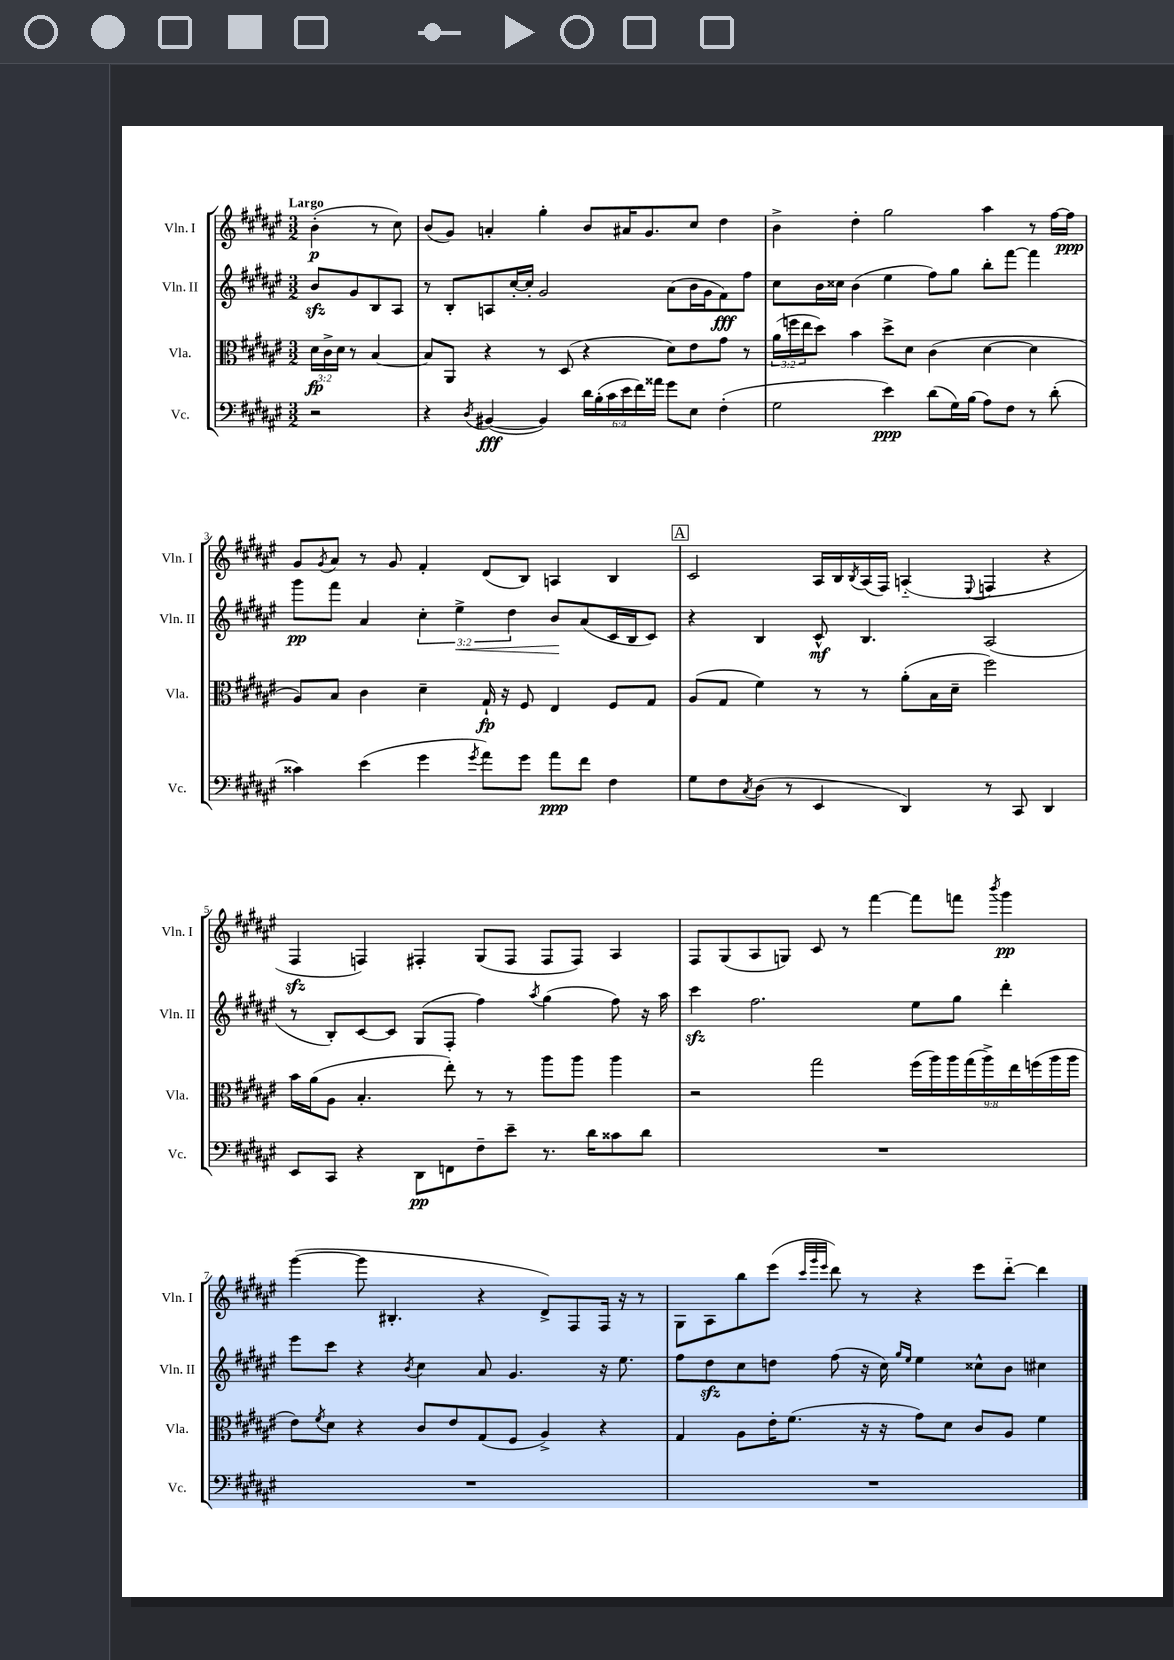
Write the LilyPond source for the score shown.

<<
\new StaffGroup <<
\new Staff = "s0" \with { instrumentName = "Vln. I" shortInstrumentName = "Vln. I" } {
    \clef treble \key fis \major \numericTimeSignature \time 3/2 \partial 2 \tempo "Largo"
    b'4-.\p( r8 cis''8) |
    b'8( gis'8) a'4-. gis''4-. b'8 ais'16 gis'8. cis''8 dis''4 |
    b'4-> dis''4-. gis''2 ais''4 r8 fis''16~ fis''16\ppp |
    gis'8 \acciaccatura { gis'8 } ais'8 r8 gis'8 fis'4-. dis'8( b8) a4 b4 |
    \mark \markup { \box "A" } cis'2 ais16 b16 \acciaccatura { b8 } ais16( fis16) a4-_( \appoggiatura { eis8 } f4 r4 |
    fis4\sfz f4) fis4-. gis8( fis8 fis8 fis8) ais4 |
    fis8 gis8( ais8 g8) cis'8 r8 fis'''4~ fis'''8 f'''8 \acciaccatura { b'''8 } gis'''4\pp |
    gis'''4~( gis'''8 bis4.-. r4 dis'8->) fis8 fis16 r16 r8 |
    gis8 ais8 b''8 eis'''8( \grace { cis'''32 gis'''32 eis'''32 } dis'''8) r8 r4 eis'''8 dis'''8~-_ dis'''4 \bar "|." |
}
\new Staff = "s1" \with { instrumentName = "Vln. II" shortInstrumentName = "Vln. II" } {
    \clef treble \key fis \major \numericTimeSignature \time 3/2 \override Staff.TupletNumber.text = #tuplet-number::calc-fraction-text \partial 2
    b'8\sfz gis'8 b8 ais8 |
    r8 b8-. a8 cis''16~-. cis''16-. gis'2 ais'8( b'16 gis'16 fis'8\fff) fis''8 |
    cis''8 b'16 cisis''16 b'4( eis''4 fis''8) gis''8 b''8-. fis'''8~ fis'''4 |
    gis'''8\pp fis'''8 ais'4 \tuplet 3/2 { cis''4-. eis''4->\< dis''4 } b'8\! ais'8( cis'16 b16 cis'8) |
    \mark \markup { \box "A" } r4 b4 cis'8-^\mf b4. ais2( |
    r8 b8-.) cis'8~ cis'8 gis8( fis8-. fis''4) \acciaccatura { ais''8 } gis''4( fis''8) r16 ais''16 |
    cis'''4\sfz fis''2. eis''8 gis''8 dis'''4-. |
    eis'''8 cis'''8 r4 \acciaccatura { b'8 } cis''4 ais'8 gis'4. r16 eis''8. |
    fis''8 dis''8\sfz cis''8 d''8 fis''8( r16 cis''16) \grace { gis''16 eis''16 } eis''4 cisis''8-^ b'8 cis''4 \bar "|." |
}
\new Staff = "s2" \with { instrumentName = "Vla." shortInstrumentName = "Vla." } {
    \clef alto \key fis \major \numericTimeSignature \time 3/2 \override Staff.TupletNumber.text = #tuplet-number::calc-fraction-text \partial 2
    \tuplet 3/2 { dis'16\fp cis'16-> dis'16 } r8 b4~ |
    b8 ais,8 r4 r8 dis8( r4 dis'8) eis'8 gis'8 r8 |
    \tuplet 3/2 { ais'16( f''16 eis''16 } dis''8) b'4 dis''8-> dis'8 cis'4( dis'4~ dis'4 |
    ais8) b8 cis'4 dis'4-- gis16-!\fp r16 fis8 eis4 fis8 gis8 |
    \mark \markup { \box "A" } ais8( gis8 fis'4) r8 r8 ais'8-.( b16 dis'16-- fis''2) |
    b'16 ais'16( ais8 b4.-. eis''8-.) r8 r8 ais''8 ais''8 ais''4 |
    r2 gis''2 \tuplet 9/8 { fis''16( ais''16) ais''16 gis''16( ais''16->) eis''16 f''16( ais''16 ais''16 } |
    eis'8) \acciaccatura { fis'8 } dis'8 r4 cis'8 eis'8 gis8( fis8 ais4->) r4 |
    gis4 ais8 eis'16-. fis'8.( r16 r16 gis'8) dis'8 cis'8 ais8 fis'4 \bar "|." |
}
\new Staff = "s3" \with { instrumentName = "Vc." shortInstrumentName = "Vc." } {
    \clef bass \key fis \major \numericTimeSignature \time 3/2 \override Staff.TupletNumber.text = #tuplet-number::calc-fraction-text \partial 2
    r2 |
    r4 \acciaccatura { dis8 } bis,4~\fff( bis,4) \tuplet 6/4 { dis'16 b16-.( cis'16 eis'16 fis'16) aisis'16 } gis'8 eis8 fis4-.( |
    gis2 eis'4\ppp) dis'8( gis16) b16( ais8) fis8 r8 dis'8-.( |
    cisis'4) eis'4( gis'4 \acciaccatura { gis'8 } ais'8) gis'8 ais'8\ppp fis'8 fis4 |
    \mark \markup { \box "A" } gis8 fis8 \acciaccatura { cis8 } dis8( r8 eis,4 dis,4) r8 cis,8 dis,4 |
    eis,8 cis,8 r4 dis,8\pp f,8 fis8-- eis'8-- r8. dis'16 cisis'8 dis'8 |
    R1. |
    R1. |
    R1. \bar "|." |
}
>>
>>
